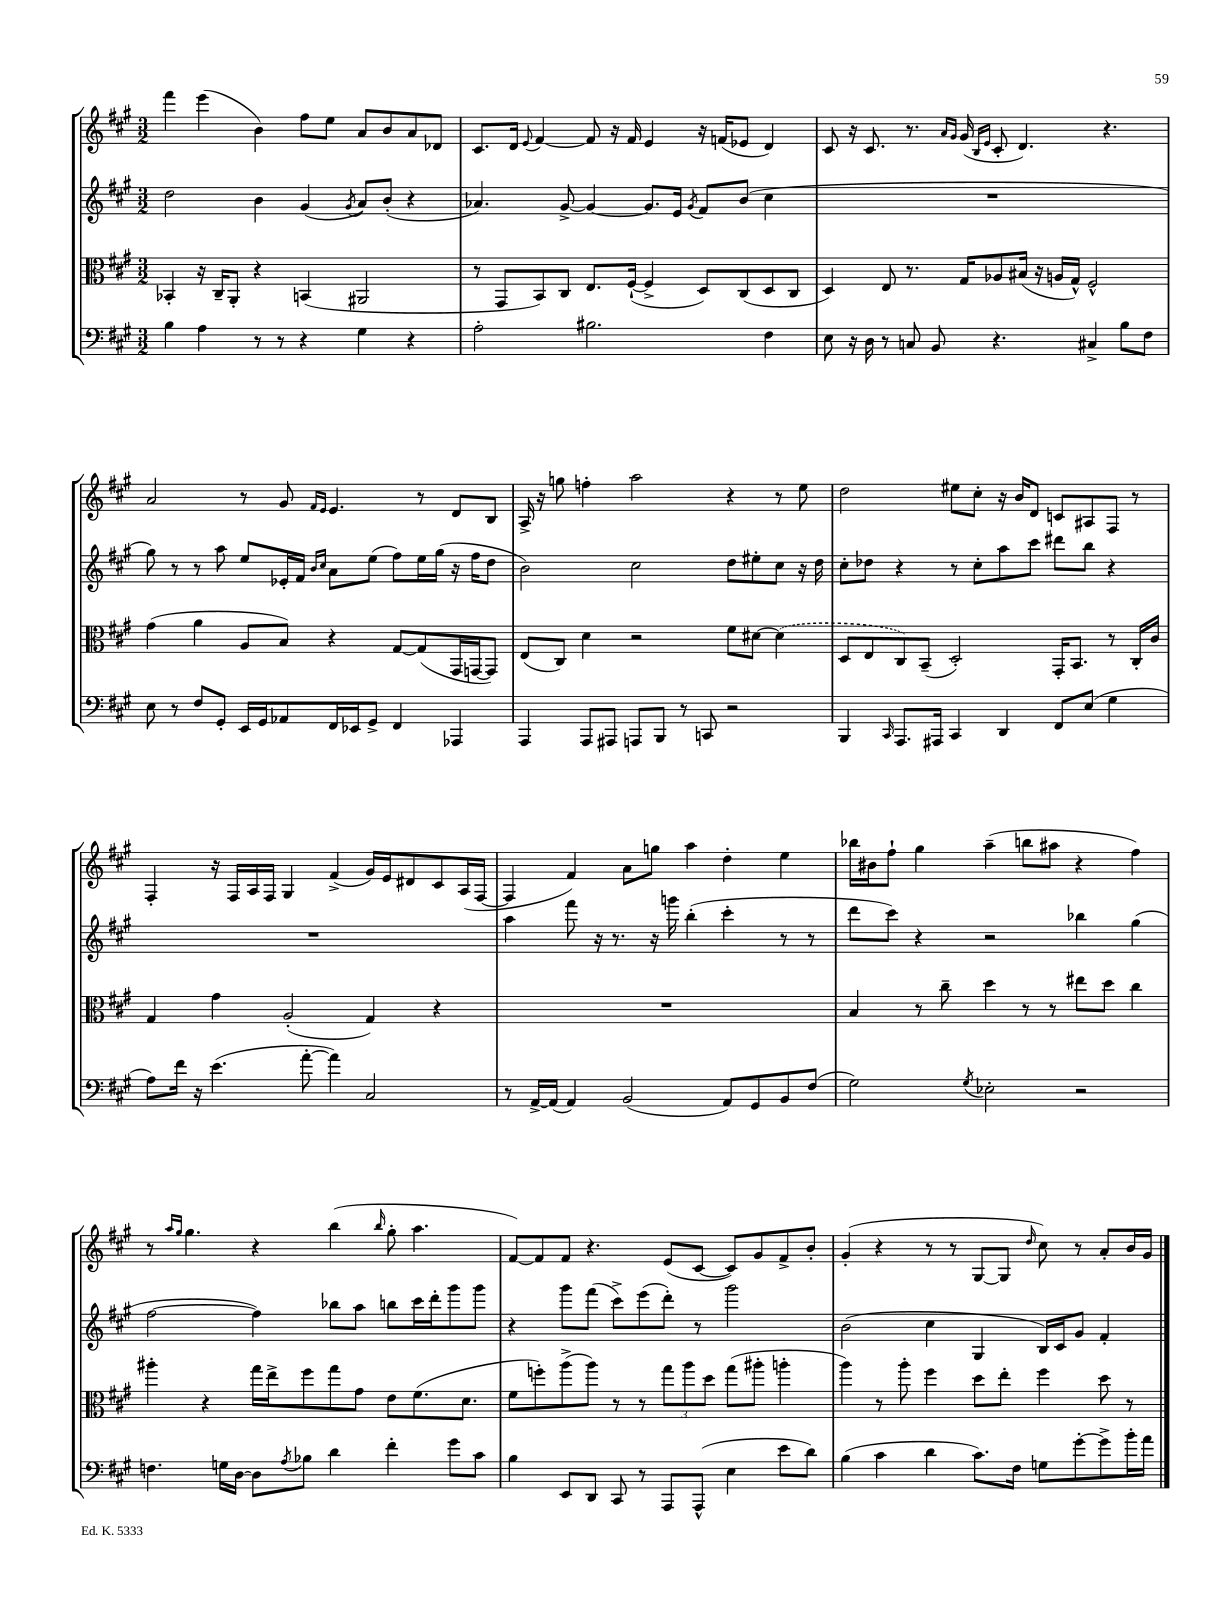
<<
\new StaffGroup <<
\new Staff = "s0" {
    \clef treble \key a \major \numericTimeSignature \time 3/2
    fis'''4 e'''4( b'4) fis''8 e''8 a'8 b'8 a'8 des'8 |
    cis'8. d'16 \appoggiatura { e'8 } fis'4~ fis'8 r16 fis'16 e'4 r16 f'16( ees'8 d'4) |
    cis'8 r16 cis'8. r8. \grace { a'16 gis'16 } gis'16( \grace { b16 e'16 } cis'8-. d'4.) r4. |
    a'2 r8 gis'8 \grace { fis'16 e'16 } e'4. r8 d'8 b8 |
    a16-> r16 g''8 f''4-. a''2 r4 r8 e''8 |
    d''2 eis''8 cis''8-. r16 b'16 d'8 c'8 ais8 fis8 r8 |
    fis4-. r16 fis16 a16 fis16 gis4 fis'4->( gis'16) e'16 dis'8 cis'8 a16( fis16~ |
    fis4 fis'4) a'8 g''8 a''4 d''4-. e''4 |
    bes''16 bis'16 fis''8-! gis''4 a''4--( b''8 ais''8 r4 fis''4) |
    r8 \grace { a''16 gis''16 } gis''4. r4 b''4( \grace { b''16 } gis''8-. a''4. |
    fis'8~) fis'8 fis'8 r4. e'8( cis'8~ cis'8) gis'8 fis'8-> b'8-. |
    gis'4-.( r4 r8 r8 gis8~ gis8 \grace { d''16 } cis''8) r8 a'8-. b'16 gis'16 \bar "|." |
}
\new Staff = "s1" {
    \clef treble \key a \major \numericTimeSignature \time 3/2
    d''2 b'4 gis'4( \acciaccatura { gis'8 } a'8) b'8-.( r4 |
    aes'4.) gis'8~-> gis'4~ gis'8. e'16 \acciaccatura { gis'8 } fis'8 b'8( cis''4 |
    R1. |
    gis''8) r8 r8 a''8 e''8 ees'16-. fis'16 \grace { b'16 cis''16 } a'8 e''8( fis''8) e''16 gis''16( r16 fis''16 d''8 |
    b'2) cis''2 d''8 eis''8-. cis''8 r16 d''16 |
    cis''8-. des''8 r4 r8 cis''8-. a''8 cis'''8 dis'''8 b''8 r4 |
    R1. |
    a''4 fis'''8 r16 r8. r16 g'''16 b''4-.( cis'''4-. r8 r8 |
    d'''8 cis'''8) r4 r2 bes''4 gis''4( |
    fis''2~ fis''4) bes''8 a''8 b''8 cis'''16 d'''16-. gis'''8 gis'''8 |
    r4 gis'''8 fis'''8( cis'''8->) e'''8( d'''8-.) r8 gis'''2 |
    b'2( cis''4 gis4 b16) cis'16 gis'8 fis'4-. \bar "|." |
}
\new Staff = "s2" {
    \clef alto \key a \major \numericTimeSignature \time 3/2
    bes,4-. r16 cis16-- a,8-. r4 b,4( ais,2 |
    r8 gis,8 b,8) cis8 e8. fis16~-!( fis4-> d8) cis8( d8 cis8 |
    d4) e8 r8. gis16 aes8 bis16( r16 a16 gis16-^) fis2-^ |
    gis'4( a'4 a8 b8) r4 gis8~ gis8( gis,16 g,16~ g,8) |
    e8( cis8) d'4 r2 fis'8 dis'8~ \once \slurDashed dis'4( |
    d8 e8 cis8) b,8--( d2-.) gis,16-. b,8. r8 cis16-. cis'16 |
    gis4 gis'4 a2-.( gis4) r4 |
    R1. |
    b4 r8 cis''8-- d''4 r8 r8 eis''8 d''8 cis''4 |
    ais''4-. r4 gis''16 e''16-> fis''8 gis''8 gis'8 e'8 fis'8.( d'8. |
    fis'8 f''8-.) a''8->( a''8) r8 r8 \tuplet 3/2 { gis''8 a''8 d''8 } gis''8( ais''8-. a''4-. |
    a''4) r8 a''8-. fis''4 d''8 e''8-. fis''4 d''8 r8 \bar "|." |
}
\new Staff = "s3" {
    \clef bass \key a \major \numericTimeSignature \time 3/2
    b4 a4 r8 r8 r4 gis4 r4 |
    a2-. bis2. fis4 |
    e8 r16 d16 r8 c8 b,8 r4. cis4-> b8 fis8 |
    e8 r8 fis8 gis,8-. e,16 gis,16 aes,8 fis,16 ees,16 gis,8-> fis,4 aes,,4 |
    a,,4 a,,8 ais,,8 a,,8 b,,8 r8 c,8 r2 |
    b,,4 \grace { cis,16 } a,,8. ais,,16 cis,4 d,4 fis,8 e8( gis4 |
    a8) fis'16 r16 e'4.( a'8~-. a'4) cis2 |
    r8 a,16~-> a,16( a,4) b,2( a,8) gis,8 b,8 fis8( |
    gis2) \acciaccatura { gis8 } ees2-. r2 |
    f4. g16 d16~ d8 \acciaccatura { a8 } bes8 d'4 fis'4-. gis'8 cis'8 |
    b4 e,8 d,8 cis,8 r8 a,,8 a,,8-^( e4 e'8 d'8) |
    b4( cis'4 d'4 cis'8.) fis16 g8 gis'8~-. gis'8-> b'16-. a'16 \bar "|." |
}
>>
>>
\layout { \context { \Score \remove "Bar_number_engraver" } }
